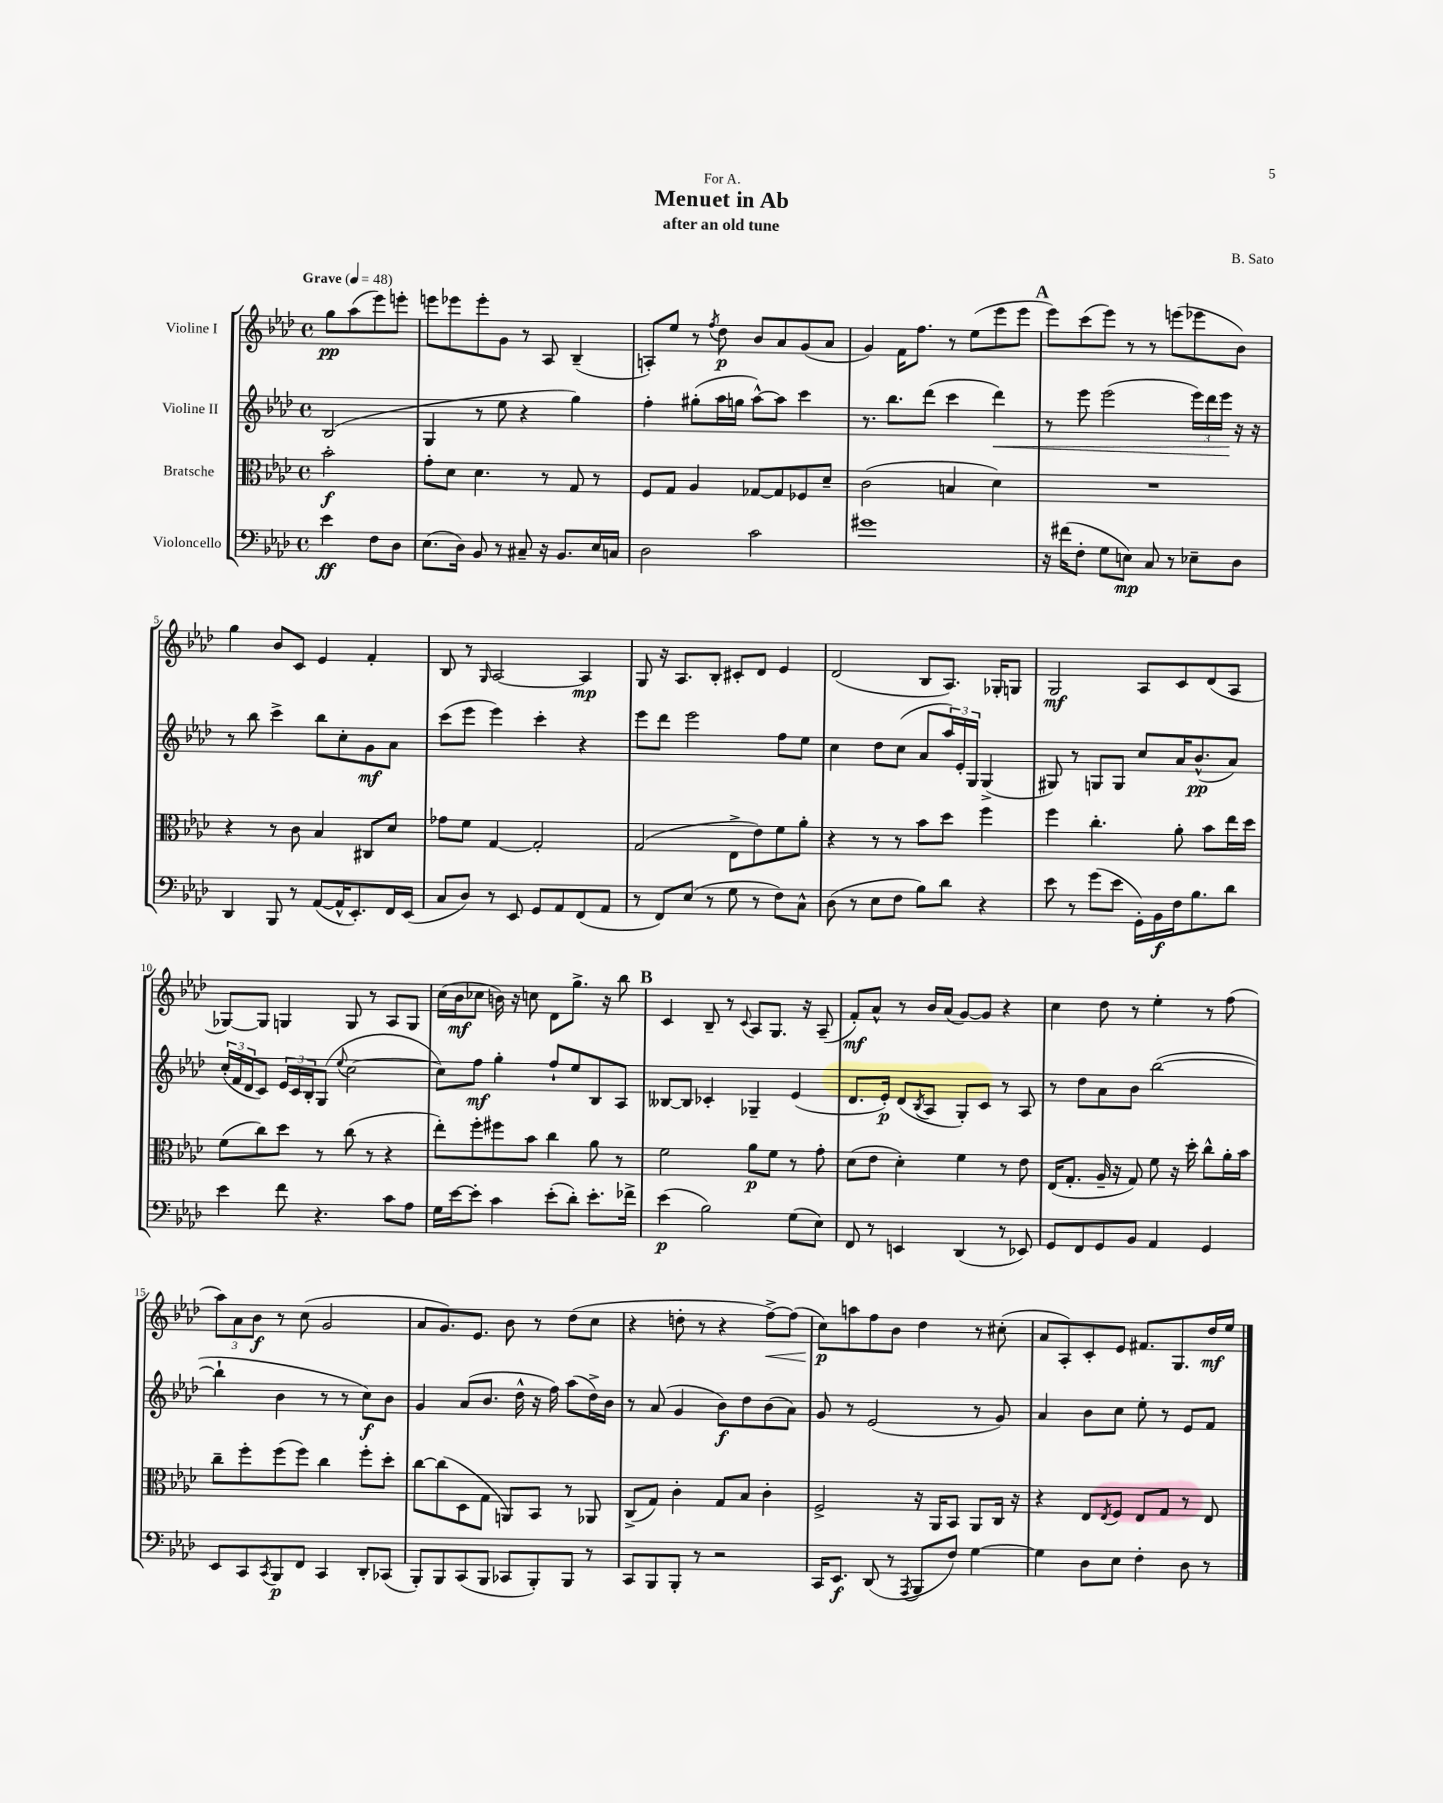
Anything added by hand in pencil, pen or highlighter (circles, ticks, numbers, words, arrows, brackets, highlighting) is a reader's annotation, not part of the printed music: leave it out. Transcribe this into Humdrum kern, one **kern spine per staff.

**kern	**kern	**kern	**kern
*staff4	*staff3	*staff2	*staff1
*clefF4	*clefC3	*clefG2	*clefG2
*k[b-e-a-d-]	*k[b-e-a-d-]	*k[b-e-a-d-]	*k[b-e-a-d-]
*M4/4	*M4/4	*M4/4	*M4/4
*met(c)	*met(c)	*met(c)	*met(c)
*MM48	*MM48	*MM48	*MM48
4e-\	2b-'\	(2B-/	8gg\L
.	.	.	(8aa-\
8F\L	.	.	8eee-\)
8D-\J	.	.	8eee'\J
=	=	=	=
(8.E-\L	8g'\L	4G/	8eee\L
.	8d-\J	.	8eee-\
16D-\Jk)	.	.	.
8BB-/	4.d-\	8r	8eee-'\
8r	.	8ee-\	8g\J
8C#~/	.	4r	8r
16r	8r	.	8A-/
8.BB-/L	.	.	.
.	8G/	4gg\)	(4B-~/
16E-/L	8r	.	.
16C/JJ	.	.	.
=	=	=	=
2D-\	8F/L	4ff'\	8A'/L)
.	8G/J	.	8ee-/J
.	4A-/	(8gg#'\L	8r
.	.	.	8qff/
.	.	16aa-\L	8dd-\
.	.	16gg\JJ	.
2c\	[8G-/L	[8aa-^^\L)	8b-/L
.	8G-/]	8aa-\]J	8a-/
.	8F-/	4ccc\	(8g/
.	8d-~/J	.	8a-/J
=	=	=	=
1g#	(2c\	8.r	4g/)
.	.	8.bb-\L	.
.	.	.	16f\LK
.	.	.	8.ff\J
.	.	(8ddd-\J	.
.	4B/	4ccc\	8r
.	.	.	(8ee-\L
.	4d-\)	4ddd-\)	8eee-\
.	.	.	8eee-\J
=	=	=	=
16r	1r	8r	8eee-\L)
(16f#\LK	.	.	.
8F'\J	.	8eee-\	(8ccc\
8G\L	.	(2eee-\	8eee-\J)
8E\J)	.	.	8r
8C/	.	.	8r
8r	.	.	(8eee\L
8E-~\L	.	24eee-\LL)	8eee-\
.	.	24ddd-\	.
.	.	24eee-\JJ	.
8D-\J	.	16r	8b-\J)
.	.	16r	.
=	=	=	=
4DD-/	4r	8r	4gg\
.	.	8bb-\	.
8BBB-/	8r	4ccc^\	8b-/L
8r	8c\	.	8c/J
([8AA-/L	4B-/	8bb-\L	4e-/
16AA-^^/]K	.	8cc'\	.
8.EE-'/)	.	.	.
.	8C#/L	8g\	4f'/
16FF/L	8d-/J	8a-\J	.
(16EE-/JJ	.	.	.
=	=	=	=
8C/L	8g-\L	(8ccc\L	8B-/
8D-/J)	8f\J	8eee-\J	8r
.	.	.	16qqG/
8r	[4G/	4eee-\)	[2A-/
8EE-/	.	.	.
8GG/L	2G'/]	4ccc'\	.
8AA-/	.	.	.
(8FF/	.	4r	4A-/]
8AA-/J	.	.	.
=	=	=	=
8r	(2G/	8eee-\L	8G/
8FF/L)	.	8ddd-\J	16r
.	.	.	8.A-/L
(8E-/J	.	2eee-\	.
8r	.	.	8B-'/J
8G\	8E-^\L	.	8c#'/L
8r	8e-\)	.	8d-/J
8F\L)	8f\	8ff\L	4e-/
8C^^\J	8a-'\J	8ee-\J	.
=	=	=	=
(8D-\	4r	4cc\	(2d-/
8r	.	.	.
8E-\L	8r	8dd-\L	.
8F\J	8r	(8cc\J	.
8B-\L)	8b-\L	8a-/L	8B-/L
8d-\J	8dd-\J	24aa-/L)	8.A-/J)
.	.	24e-'/	.
.	.	24G/JJ	.
4r	4ff\	(4G^/	.
.	.	.	16G-'/LK
.	.	.	8G/J
=	=	=	=
8e-\	4ff\	8G#/)	2G/
8r	.	8r	.
(8g\L	4.cc'\	8G/L	.
8e-\J	.	8G/J	.
16GG'\LL)	.	8cc/L	8A-/L
16BB-\	.	.	.
16F\J	8a-'\	16a-/K	8c/
8.B-\	.	(8.b-^^/	.
.	8b-\L	.	(8d-/
8d-\J	16ee-\L	8a-/J)	8A-/J
.	16dd-\JJ	.	.
=	=	=	=
4e-\	(8f\L	(24cc'/LL	[8G-/L)
.	.	24f/	.
.	.	24d-/J	.
.	8cc\)	8c/J)	8G-/]J
8f\	8dd-\J	24e-/LL	4G/
.	.	24c/	.
.	.	24B-'/J	.
4.r	8r	(8G/J	.
.	.	8qqee-/	.
.	(8cc\	[2cc\	8G/
.	8r	.	8r
8c\L	4r	.	8A-/L
8A-\J	.	.	8G/J
=	=	=	=
16G\LL	8ee-'\L)	8cc\]L)	(16cc\LL
[16e-\J	.	.	16b-\J
8e-'\]J	8ff'\	8ff\J	8cc-\J
4c\	8ff#\	4gg'\	16b\)
.	.	.	16r
.	8b-\J	.	8cc\
(8e-'\L	4cc\	8ff`/L	8d-\L
8d-'\J)	.	8ee-/	8.gg^\J
8.e-'\L	8a-\	8B-/	.
.	.	.	16r
.	8r	8A-/J	8bb-\
16f-^\Jk	.	.	.
=	=	=	=
(4e-\	2f\	[8B--/L	4c/
.	.	8B--/]J	.
2B-\)	.	4c-'/	8B-~/
.	.	.	8r
.	.	.	8qqc/
.	8a-\L	4G-~/	8A-/L
.	8f\J	.	8.G/J
(8G\L	8r	(4e-/	.
.	.	.	16r
8E-\J)	8g'\	.	(8A-~/
=	=	=	=
8FF/	(8d-\L	8.d-/L	8f'/L)
8r	8e-\J	.	8a-^^/J
.	.	16e-'/Jk)	.
4EE/	4d-'\)	(8d-/L	8r
.	.	8qB-/	.
.	.	8A-/J	16b-/LL
.	.	.	(16a-/JJ
(4DD-/	4f\	8G'/L)	[8g/L)
.	.	8c/J	8g/]J
8r	8r	8r	4r
8EE-/)	8e-\	8A-/	.
=	=	=	=
8GG/L	(16E-/LK	8r	4cc\
.	8.G'/J	.	.
8FF/	.	8dd-\L	.
8GG/	16A-~/	8a-\	8dd-\
.	16r	.	.
8BB-/J	8G/)	8b-\J	8r
4AA-/	8f\	([2bb-\	4ee-'\
.	16r	.	.
.	16dd-'\	.	.
4GG/	8cc^^\L	.	8r
.	16a-'\L	.	(8ff\
.	16b-\JJ	.	.
=	=	=	=
8EE-/L	8cc~\L	4bb-`\]	12aa-\L)
.	.	.	12a-\
8CC/	8ff'\	.	.
.	.	.	12b-\J
8qCC/	.	.	.
8BBB-/	(8ff\	4b-\	8r
8FF/J	8ff\J)	.	(8cc\
4CC/	4cc\	8r	2g/
.	.	8r	.
8DD-'/L	8ff'\L	8cc\L)	.
(8CC-/J	8dd-'\J	8b-\J	.
=	=	=	=
8BBB-'/L)	[8cc\L	4g/	8a-/L
8BBB-/	(8cc\]	.	8.g/)
(8CC/	8D-\	(8a-/L	.
.	.	.	8.e-/J
8BBB-/J	8G\J	8.b-/J	.
8CC-/L	8AA/L)	.	8b-\
.	.	16dd-^^\	.
8BBB-'/)	8BB-/J	16r	8r
.	.	16ff\)	.
8BBB-/J	8r	(8aa-\L	(8dd-\L
8r	8AA-/	16dd-^\L)	8cc\J
.	.	16b-\JJ	.
=	=	=	=
8CC/L	(8C^/L	8r	4r
8BBB-/	8G/J)	(8a-/	.
8BBB-'/J	4c'\	4g/	8dd'\
8r	.	.	8r
2r	8G/L	8b-\L)	4r
.	8B-/J	8dd-\	.
.	4c'\	(8b-\	[8ff^\L)
.	.	8a-\J)	(8ff\]J
=	=	=	=
16CC/LK	2F^/	8g/	8cc\L)
8.EE-/J	.	.	.
.	.	8r	8aa\
(8DD-/	.	(2e-/	8ff\
8r	.	.	8b-\J
8qAAA-/	.	.	.
8BBB-/L	16r	.	4dd-\
.	16AA-/LK	.	.
8F/J)	8BB-/J	.	.
[4G\	8AA-/L	8r	8r
.	16C/Jk	8g/)	(8cc#'\
.	16r	.	.
=	=	=	=
4G\]	4r	4a-/	8a-/L
.	.	.	8A-'/)
8D-\L	8E-/L	8b-\L	8c'/
.	8qE-/	.	.
8E-\J	8F/J	8cc\J	8e-/J
4F'\	8E-/L	8ee-'\	8.f#/L
.	8G/J	8r	.
.	.	.	8.G/
8D-\	8r	8e-/L	.
8r	8E-/	8f/J	16dd-/L
.	.	.	16ee-/JJ
==	==	==	==
*-	*-	*-	*-
